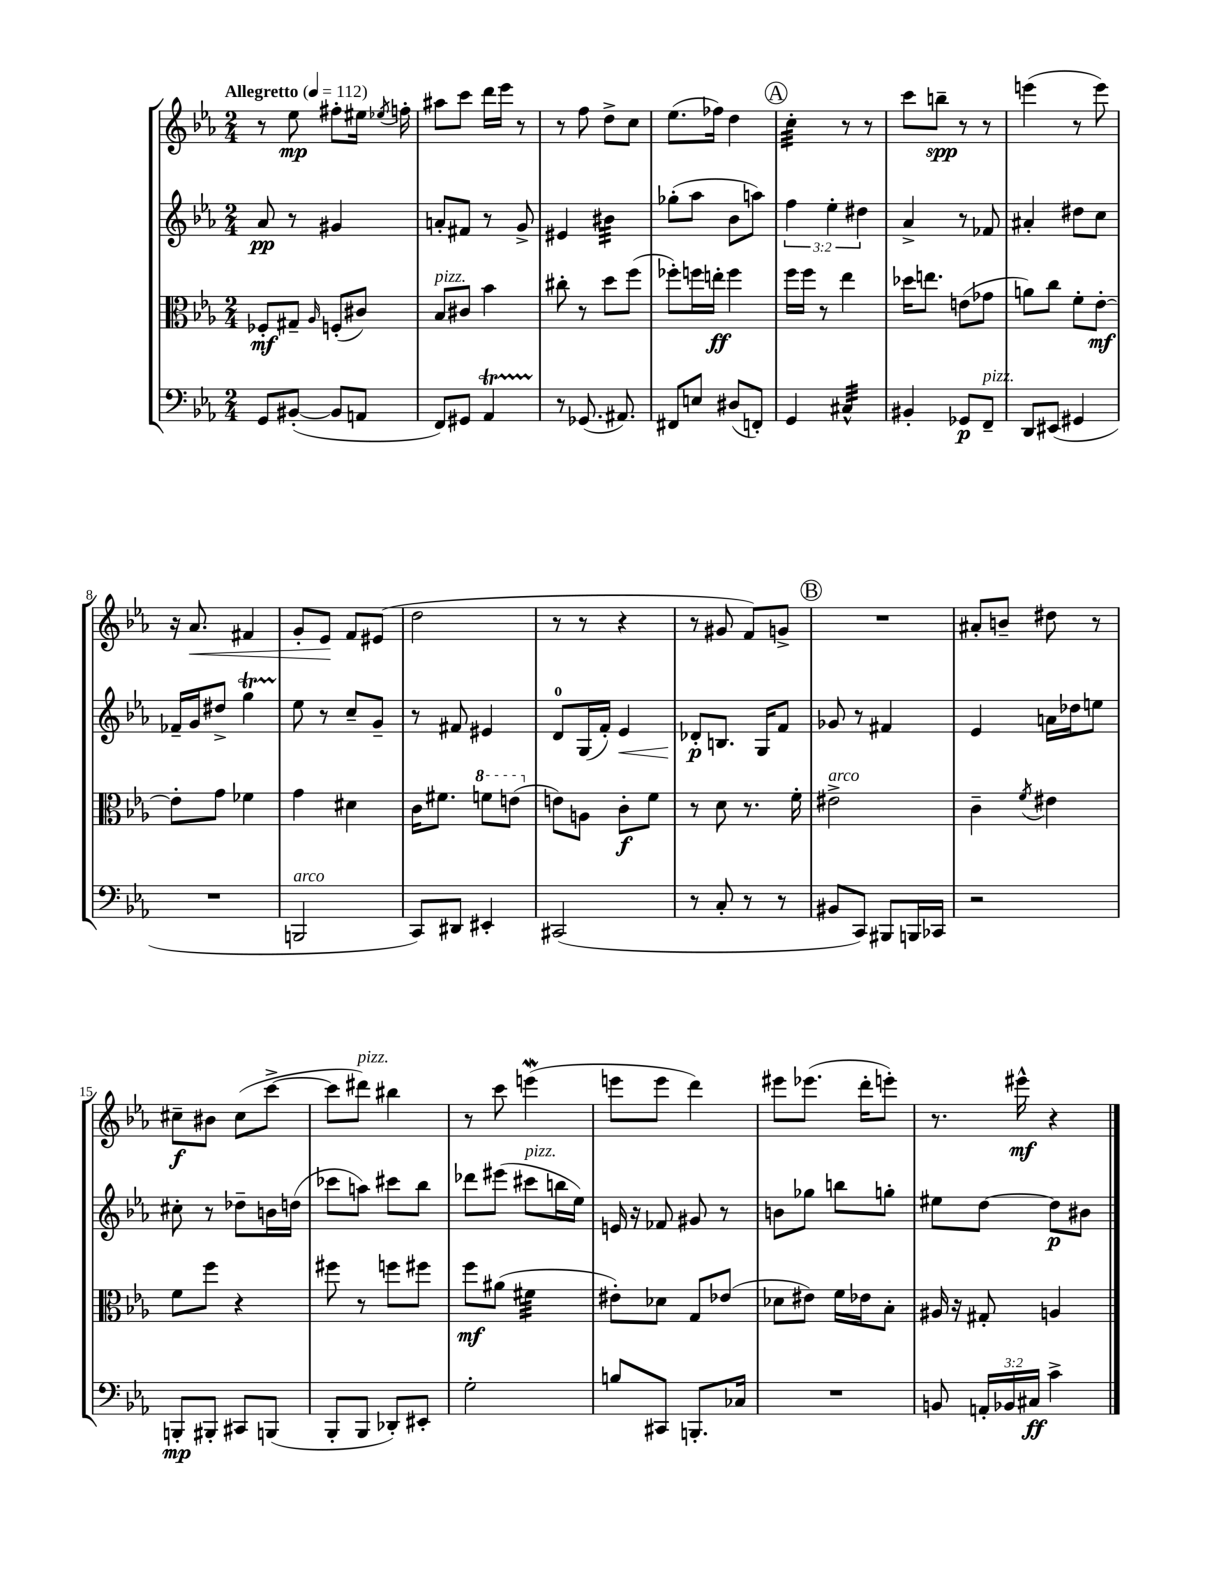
<<
\new StaffGroup <<
\new Staff = "s0" {
    \clef treble \key ees \major \numericTimeSignature \time 2/4 \tempo "Allegretto" 4 = 112
    \autoBeamOff r8 ees''8\mp fis''8[-. eis''16] \acciaccatura { ees''8 } f''16-. |
    ais''8[ c'''8] d'''16[ ees'''16] r8 |
    r8 f''8 d''8[-> c''8] |
    ees''8.[( fes''16]) d''4 |
    \mark \markup { \circle "A" } c''4:32-. r8 r8 |
    c'''8[ b''8]--\spp r8 r8 |
    e'''4( r8 e'''8) |
    r16 aes'8.\< fis'4 |
    g'8[-. ees'8]\! f'8[ eis'8]( |
    d''2 |
    r8 r8 r4 |
    r8 gis'8 f'8[) g'8]-> |
    \mark \markup { \circle "B" } R2 |
    ais'8[-. b'8]-- dis''8 r8 |
    cis''8[--\f bis'8] cis''8[( c'''8]~-> |
    c'''8[ dis'''8]^\markup { \italic "pizz." }) bis''4 |
    r8 c'''8 e'''4\mordent( |
    e'''8[ e'''8] d'''4) |
    eis'''8[ ees'''8.]( d'''16[-. e'''8]-.) |
    r8. eis'''16-^\mf r4 \bar "|." |
}
\new Staff = "s1" {
    \clef treble \key ees \major \numericTimeSignature \time 2/4 \override Staff.TupletNumber.text = #tuplet-number::calc-fraction-text
    \autoBeamOff aes'8\pp r8 gis'4 |
    a'8[-. fis'8] r8 g'8-> |
    eis'4 bis'4:32 |
    ges''8[-.( aes''8] bes'8[ a''8]) |
    \mark \markup { \circle "A" } \tuplet 3/2 { f''4 ees''4-. dis''4 } |
    aes'4-> r8 fes'8 |
    ais'4-. dis''8[ c''8] |
    fes'16[-- g'16 dis''8]-> g''4\startTrillSpan |
    ees''8\stopTrillSpan r8 c''8[-- g'8]-- |
    r8 fis'8 eis'4 |
    d'8[-0 g16( f'16]-.) ees'4\< |
    des'8[-.\p\! b8.] g16[ f'8] |
    \mark \markup { \circle "B" } ges'8 r8 fis'4 |
    ees'4 a'16[ des''16 e''8] |
    cis''8-. r8 des''8[-- b'16 d''16]( |
    ces'''8[ a''8]) cis'''8[ bes''8] |
    des'''8[ eis'''8]( cis'''8[^\markup { \italic "pizz." } b''16 ees''16]) |
    e'16 r16 fes'8 gis'8 r8 |
    b'8[ ges''8] b''8[ g''8]-. |
    eis''8[ d''8]~ d''8[\p bis'8] \bar "|." |
}
\new Staff = "s2" {
    \clef alto \key ees \major \numericTimeSignature \time 2/4
    \autoBeamOff fes8[-.\mf gis8]-- \grace { aes16 } f8[-.( cis'8]) |
    bes8[^\markup { \italic "pizz." } cis'8] bes'4 |
    cis''8-. r8 d''8[ f''8]( |
    fes''8[-.) f''16 e''16]-.\ff f''4 |
    \mark \markup { \circle "A" } f''16[ f''16] r8 ees''4 |
    des''16[ e''8.] e'8[( ges'8] |
    a'8[) c''8] f'8[-. ees'8]~-.\mf |
    ees'8[-. g'8] fes'4 |
    g'4 dis'4 |
    c'16[ fis'8.] \ottava #1 f''!8[ e''8]( \ottava #0 |
    e'8[) a8] c'8[-.\f f'8] |
    r8 d'8 r8. f'16-. |
    \mark \markup { \circle "B" } eis'2->^\markup { \italic "arco" } |
    c'4-- \acciaccatura { f'8 } eis'4 |
    f'8[ f''8] r4 |
    fis''8 r8 f''8[ fis''8] |
    f''8[\mf ais'8]( fis'4:32 |
    eis'8[-.) des'8] g8[ ees'8]( |
    des'8[ eis'8]) f'16[ ees'16 bes8]-. |
    ais16 r16 gis8-. a4 \bar "|." |
}
\new Staff = "s3" {
    \clef bass \key ees \major \numericTimeSignature \time 2/4 \override Staff.TupletNumber.text = #tuplet-number::calc-fraction-text
    \autoBeamOff g,8[ bis,8]~-.( bis,8[ a,8] |
    f,8[) gis,8] aes,4\startTrillSpan |
    r8\stopTrillSpan ges,8.( ais,8.) |
    fis,8[ e8] dis8[( f,8]-.) |
    \mark \markup { \circle "A" } g,4 cis4:32-^ |
    bis,4-. ges,8[\p f,8]--^\markup { \italic "pizz." } |
    d,8[ eis,8]( gis,4 |
    R2 |
    b,,2^\markup { \italic "arco" } |
    c,8[) dis,8] eis,4-. |
    cis,2( |
    r8 c8-. r8 r8 |
    \mark \markup { \circle "B" } bis,8[ c,8]) bis,,8[ b,,16 ces,16] |
    r2 |
    b,,8[-.\mp bis,,8]-. cis,8[ b,,8]( |
    bes,,8[-. bes,,8] des,8[-.) eis,8]-. |
    g2-. |
    b8[ cis,8] b,,8.[-. ces16] |
    R2 |
    b,8 \tuplet 3/2 { a,16[-. bes,16 cis16]\ff } c'4-> \bar "|." |
}
>>
>>
